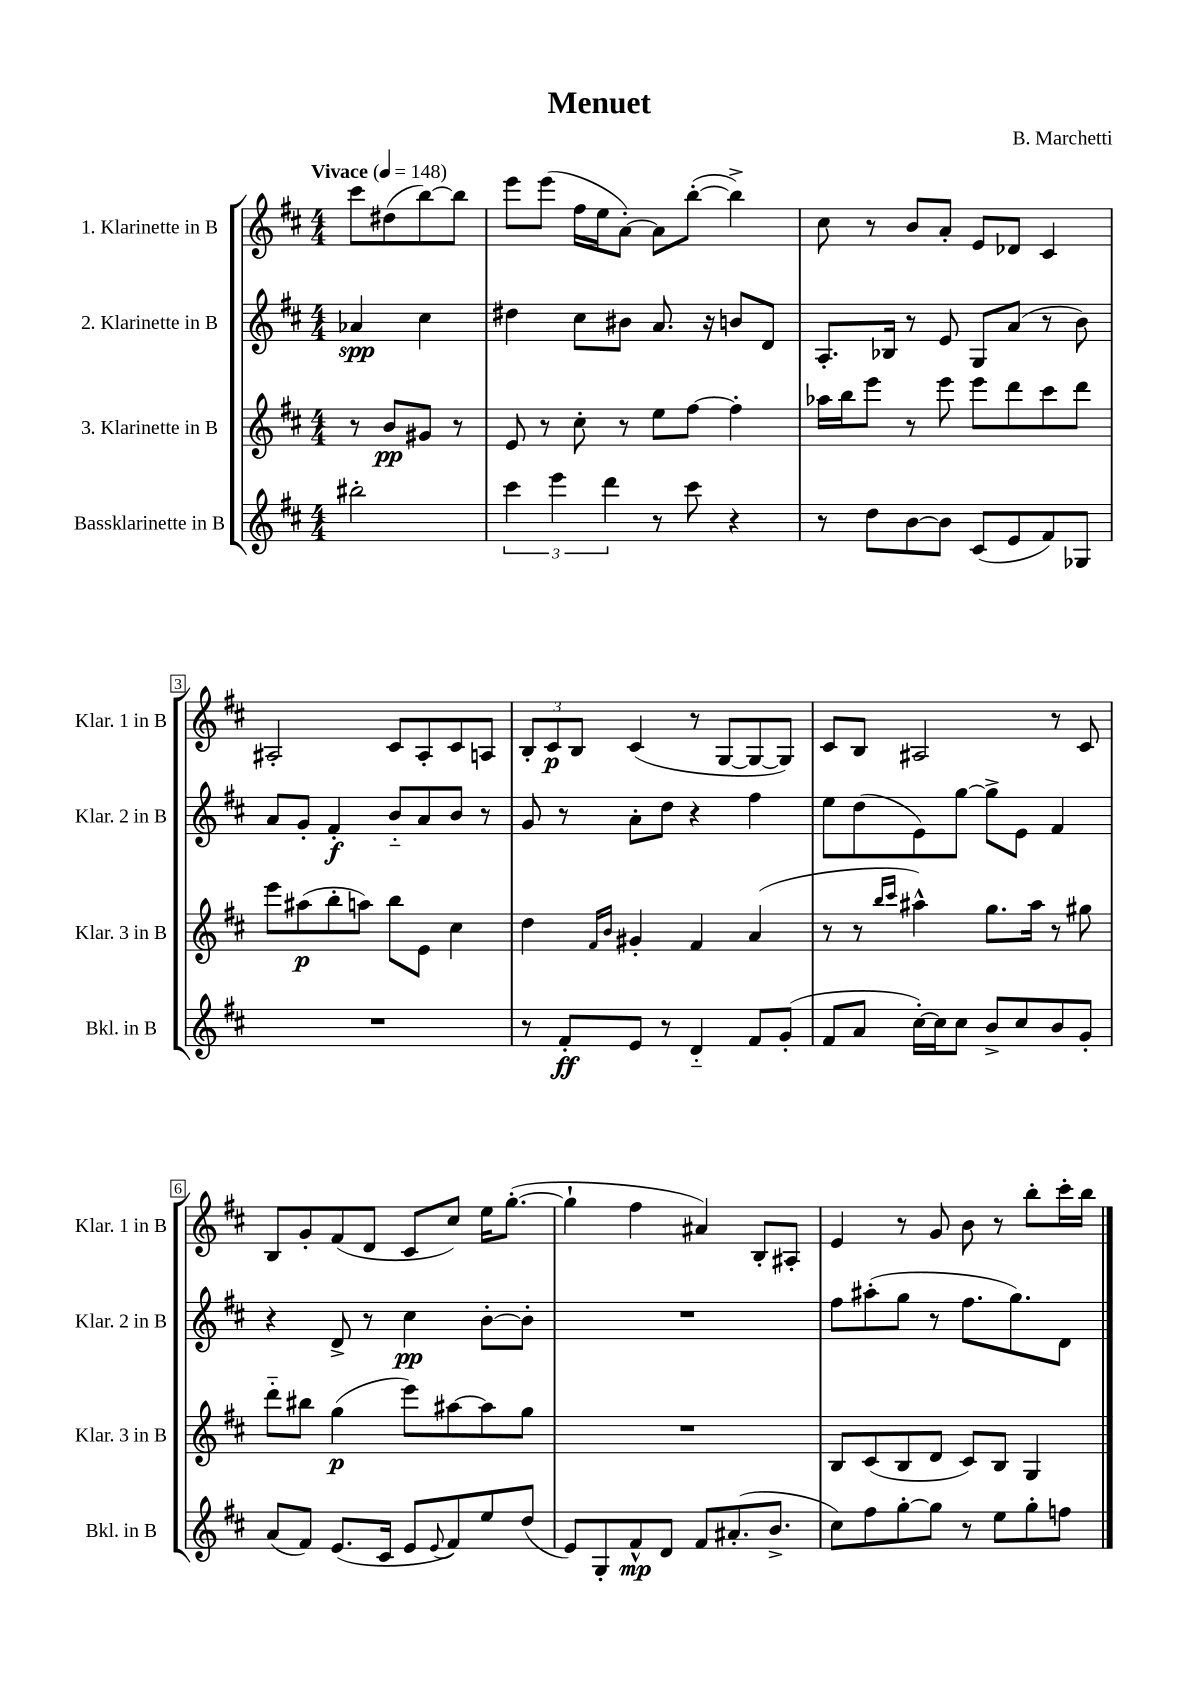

**kern	**dynam	**kern	**dynam	**kern	**dynam	**kern	**dynam
*part4	*part4	*part3	*part3	*part2	*part2	*part1	*part1
*staff4	*staff4	*staff3	*staff3	*staff2	*staff2	*staff1	*staff1
*I"Bassklarinette in B	*	*I"3. Klarinette in B	*	*I"2. Klarinette in B	*	*I"1. Klarinette in B	*
*I'Bkl. in B	*	*I'Klar. 3 in B	*	*I'Klar. 2 in B	*	*I'Klar. 1 in B	*
*clefG2	*	*clefG2	*	*clefG2	*	*clefG2	*
*k[f#c#]	*	*k[f#c#]	*	*k[f#c#]	*	*k[f#c#]	*
*M4/4	*	*M4/4	*	*M4/4	*	*M4/4	*
*MM148	*	*MM148	*	*MM148	*	*MM148	*
=	=	=	=	=	=	=	=
!	!	!	!	!	!	!LO:TX:a:B:t=Vivace	!
2bb#X'\	.	8r	.	4a-X/	spp	8ccc#\L	.
.	.	8b/L	pp	.	.	(8dd#X\	.
.	.	8g#X/J	.	4cc#\	.	[8bb\)	.
.	.	8r	.	.	.	8bb\J]	.
=1	=1	=1	=1	=1	=1	=1	=1
6ccc#\	.	8e/	.	4dd#X\	.	8eee\L	.
.	.	8r	.	.	.	(8eee\J	.
6eee\	.	.	.	.	.	.	.
.	.	8cc#'\	.	8cc#\L	.	16ff#\LL	.
.	.	.	.	.	.	16ee\J	.
6ddd\	.	.	.	.	.	.	.
.	.	8r	.	8b#X\J	.	[8a'\J)	.
8r	.	8ee\L	.	8.a/	.	8a\L]	.
8ccc#\	.	[8ff#\J	.	.	.	([8bb'\J	.
.	.	.	.	16r	.	.	.
4r	.	4ff#'\]	.	8bn/L	.	4bb^\])	.
.	.	.	.	8d/J	.	.	.
=2	=2	=2	=2	=2	=2	=2	=2
8r	.	16aa-X\LL	.	8.A'/L	.	8cc#\	.
.	.	16bb\J	.	.	.	.	.
8dd\L	.	8eee\J	.	.	.	8r	.
.	.	.	.	16B-X/Jk	.	.	.
[8b\	.	8r	.	8r	.	8b/L	.
8b\J]	.	8eee\	.	8e/	.	8a'/J	.
(8c#/L	.	8eee\L	.	8G/L	.	8e/L	.
8e/	.	8ddd\	.	(8a/J	.	8d-X/J	.
8f#/)	.	8ccc#\	.	8r	.	4c#/	.
8G-X/J	.	8ddd\J	.	8b\)	.	.	.
!!LO:LB:g=z
=3	=3	=3	=3	=3	=3	=3	=3
1r	.	8eee\L	.	8a/L	.	2A#X'/	.
.	.	(8aa#X\	p	8g'/J	.	.	.
.	.	8bb'\	.	4f#'/	f	.	.
.	.	8aan\J)	.	.	.	.	.
.	.	8bb\L	.	8b/L	.	8c#/L	.
.	.	8e\J	.	8a/	.	8A#'/	.
.	.	4cc#\	.	8b/J	.	8c#/	.
.	.	.	.	8r	.	8An/J	.
=4	=4	=4	=4	=4	=4	=4	=4
8r	.	4dd\	.	8g/	.	12B'/L	.
.	.	.	.	.	.	12c#/	p
8f#'/L	ff	.	.	8r	.	.	.
.	.	.	.	.	.	12B/J	.
.	.	16qqf#/LL	.	.	.	.	.
.	.	16qqb/JJ	.	.	.	.	.
8e/J	.	4g#X'/	.	8a'\L	.	(4c#/	.
8r	.	.	.	8dd\J	.	.	.
4d/	.	4f#/	.	4r	.	8r	.
.	.	.	.	.	.	[8G/L	.
8f#/L	.	(4a/	.	4ff#\	.	8G/_	.
(8g'/J	.	.	.	.	.	8G/J])	.
=5	=5	=5	=5	=5	=5	=5	=5
8f#/L	.	8r	.	8ee\L	.	8c#/L	.
8a/J	.	8r	.	(8dd\	.	8B/J	.
.	.	16qqbb/LL	.	.	.	.	.
.	.	16qqccc#/JJ	.	.	.	.	.
[16cc#'\LL)	.	4aa#X^^\)	.	8e\)	.	2A#X/	.
16cc#\J]	.	.	.	.	.	.	.
8cc#\J	.	.	.	[8gg\J	.	.	.
8b^/L	.	8.gg\L	.	8gg^\L]	.	.	.
8cc#/	.	.	.	8e\J	.	.	.
.	.	16aa#\Jk	.	.	.	.	.
8b/	.	8r	.	4f#/	.	8r	.
8g'/J	.	8gg#X\	.	.	.	8c#/	.
!!LO:LB:g=z
=6	=6	=6	=6	=6	=6	=6	=6
(8a/L	.	8ddd\L	.	4r	.	8B/L	.
8f#/J)	.	8bb#X\J	.	.	.	8g'/	.
(8.e/L	.	(4gg\	p	8d^/	.	(8f#/	.
.	.	.	.	8r	.	8d/J	.
16c#/Jk	.	.	.	.	.	.	.
8e/L	.	8eee\L)	.	4cc#\	pp	8c#/L	.
8qqe/	.	.	.	.	.	.	.
8f#/)	.	[8aa#X\	.	.	.	8cc#/J)	.
8ee/	.	8aa#\]	.	[8b'\L	.	16ee\KL	.
.	.	.	.	.	.	([8.gg'\J	.
(8dd/J	.	8gg\J	.	8b'\J]	.	.	.
=7	=7	=7	=7	=7	=7	=7	=7
8e/L)	.	1r	.	1r	.	4gg`\]	.
8G'/	.	.	.	.	.	.	.
8f#^^/	mp	.	.	.	.	4ff#\	.
8d/J	.	.	.	.	.	.	.
8f#/L	.	.	.	.	.	4a#X/)	.
(8.a#X'/	.	.	.	.	.	.	.
.	.	.	.	.	.	8B'/L	.
8.b^/J	.	.	.	.	.	.	.
.	.	.	.	.	.	8A#X'/J	.
=8	=8	=8	=8	=8	=8	=8	=8
8cc#\L)	.	8B/L	.	8ff#\L	.	4e/	.
8ff#\	.	(8c#/	.	(8aa#X'\	.	.	.
[8gg'\	.	8B/	.	8gg\J	.	8r	.
8gg\J]	.	8d/J	.	8r	.	8g/	.
8r	.	8c#/L)	.	8.ff#\L	.	8b\	.
8ee\L	.	8B/J	.	.	.	8r	.
.	.	.	.	8.gg\)	.	.	.
8gg'\	.	4G/	.	.	.	8bb'\L	.
8ffn\J	.	.	.	8d\J	.	16ccc#'\L	.
.	.	.	.	.	.	16bb\JJ	.
==	==	==	==	==	==	==	==
*-	*-	*-	*-	*-	*-	*-	*-
